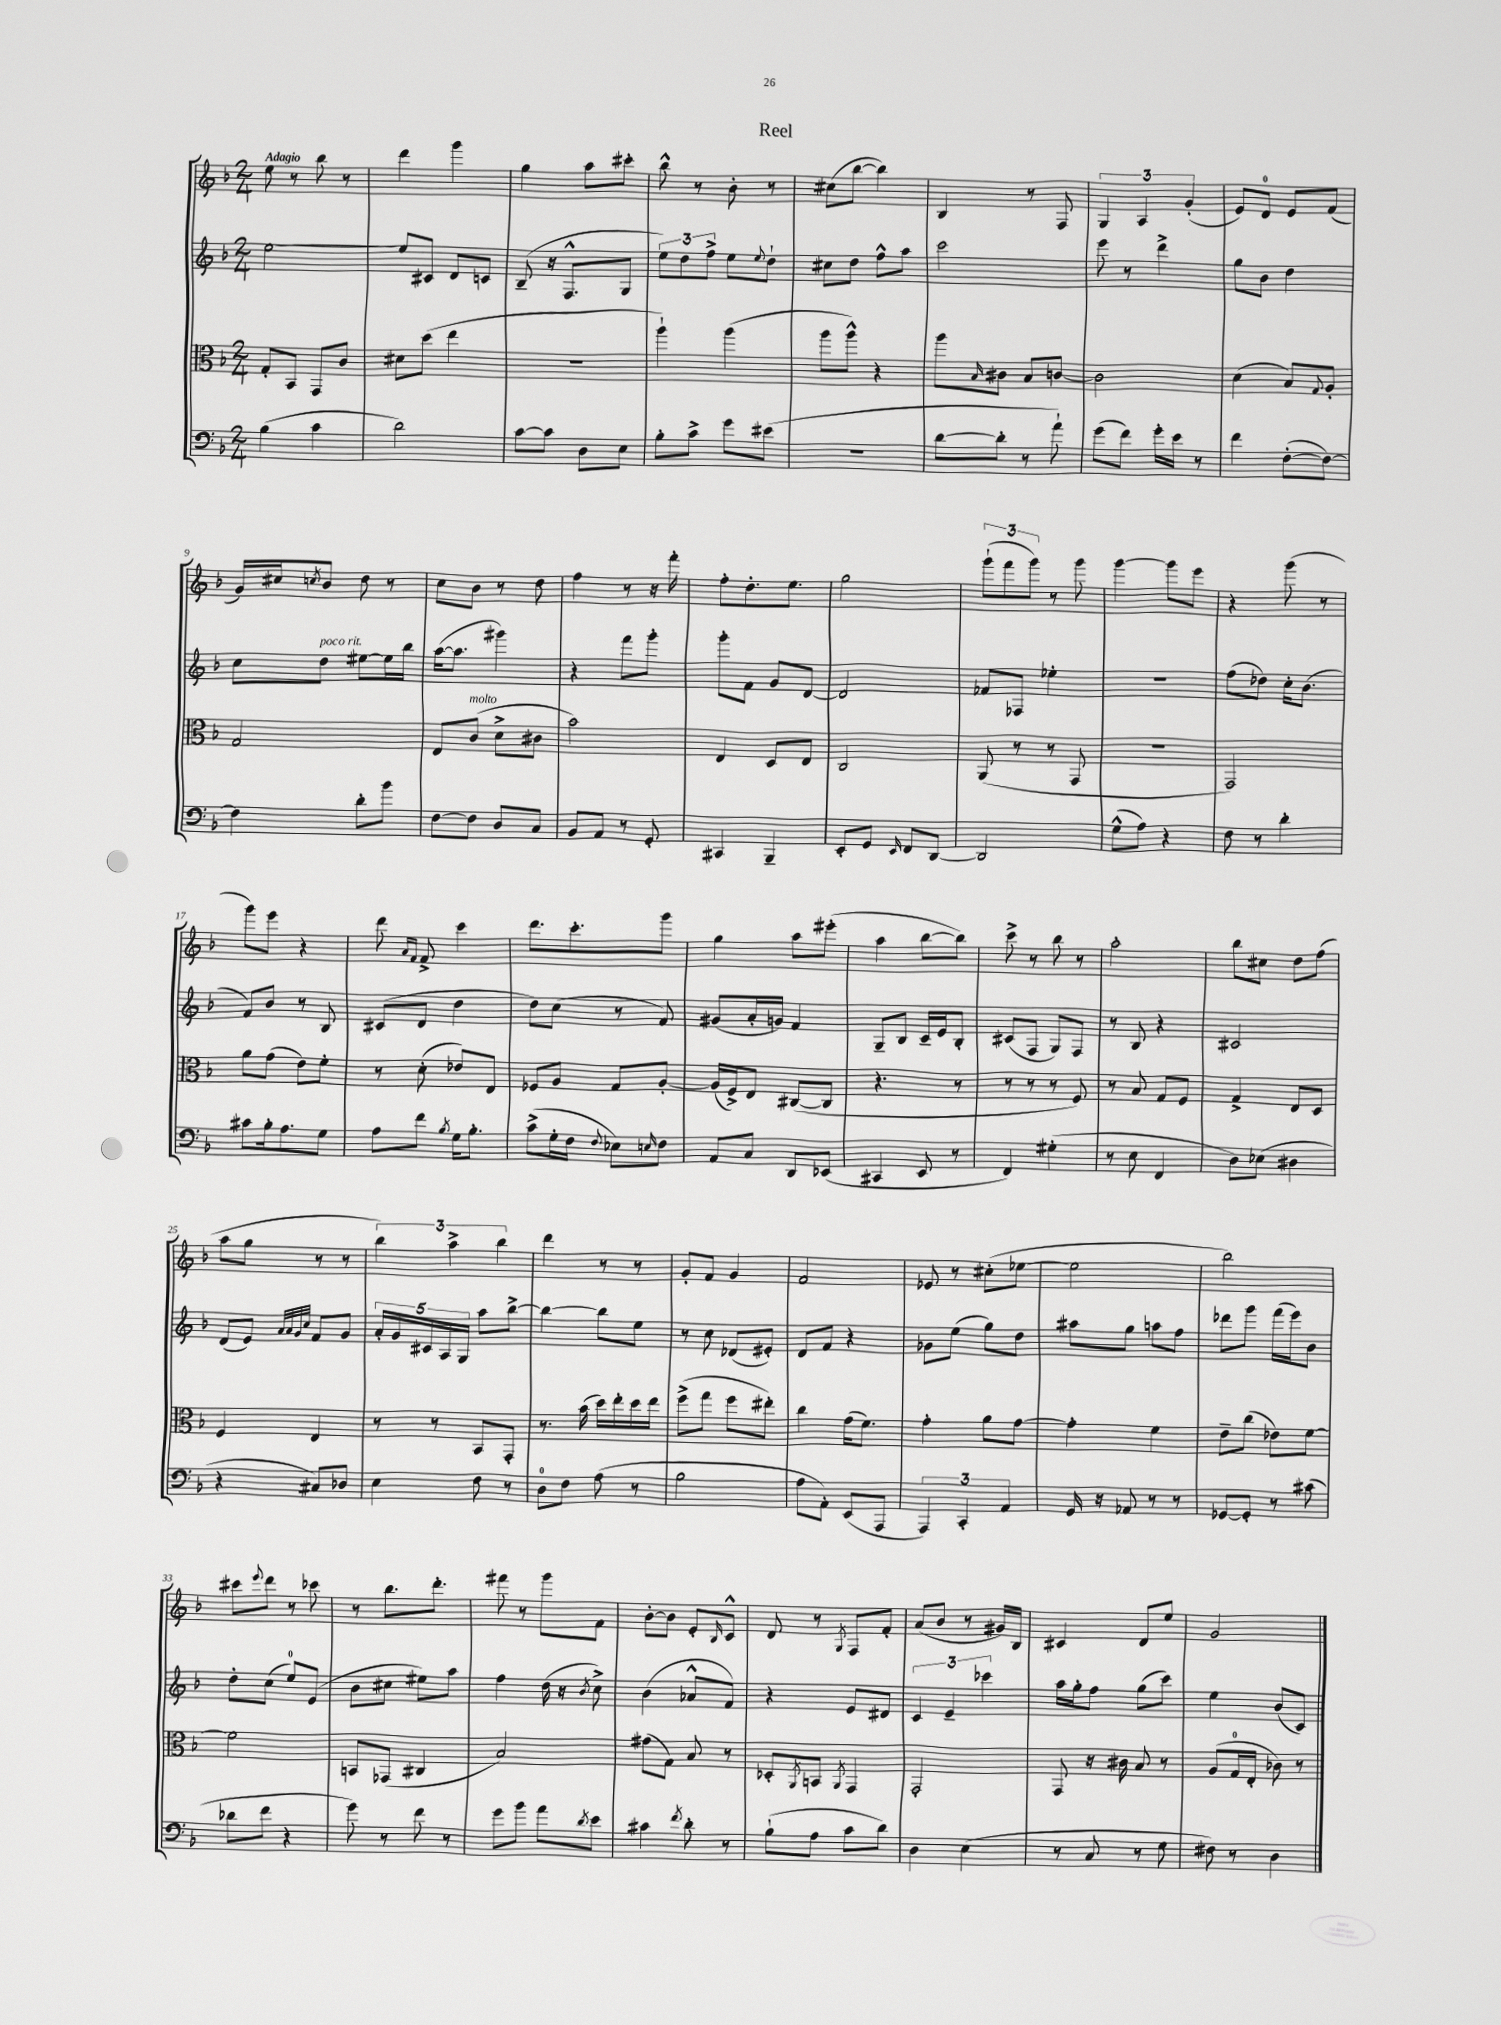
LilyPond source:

\header { title = "Reel" }
<<
\new StaffGroup <<
\new Staff = "s0" {
    \clef treble \key f \major \numericTimeSignature \time 2/4 \tempo "Adagio"
    e''8 r8 bes''8 r8 |
    d'''4 g'''4 |
    g''4 a''8 cis'''8-. |
    bes''8-^ r8 bes'8-. r8 |
    cis''8( bes''8~ bes''4) |
    bes4 r8 f8 |
    \tuplet 3/2 { g4 a4 g'4-.( } |
    e'8) d'8-0 e'8 f'8( |
    g'16) cis''16 \acciaccatura { c''8 } bes'8 d''8 r8 |
    c''8 bes'8 r8 d''8 |
    f''4 r8 r16 f'''16-. |
    f''8-. d''8.-. e''8. |
    g''2 |
    \tuplet 3/2 { g'''8-!( f'''8 g'''8) } r8 g'''8 |
    g'''4~ g'''8 e'''8 |
    r4 g'''8( r8 |
    g'''8) e'''8 r4 |
    d'''8 \grace { a'16 f'16 } f'8-> c'''4 |
    d'''8. c'''8.-. g'''8 |
    g''4 a''8 eis'''8-.( |
    a''4 bes''8~ bes''8) |
    c'''8-> r8 bes''8 r8 |
    a''2-. |
    bes''8 cis''8 d''8 f''8( |
    a''8 g''8 r8 r8 |
    \tuplet 3/2 { bes''4) a''4-> bes''4 } |
    d'''4 r8 r8 |
    g'8-. f'8 g'4 |
    f'2 |
    ees'8 r8 cis''8-.( ees''8~ |
    ees''2 |
    bes''2) |
    cis'''8 \appoggiatura { e'''8 } d'''8 r8 ces'''8 |
    r8 bes''8. d'''8.-. |
    fis'''8 r8 g'''8 f'8 |
    bes'8~-. bes'8 e'8-. \grace { bes16 } c'8-^ |
    d'8 r8 \acciaccatura { g8 } f8 f'8-. |
    a'8( bes'8 r8 gis'16) bes16 |
    cis'4 d'8 e''8 |
    g'2 \bar "|." |
}
\new Staff = "s1" {
    \clef treble \key f \major \numericTimeSignature \time 2/4
    e''2~ |
    e''8 cis'8 d'8 c'8 |
    bes8--( r16 f8.-^ g8 |
    \tuplet 3/2 { e''8) d''8 f''8-> } e''8 \appoggiatura { e''8 } d''8-! |
    cis''8 d''8 f''8-^ a''8 |
    c'''2 |
    e'''8 r8 d'''4-> |
    g''8 bes'8 d''4 |
    c''8 d''8^\markup { \italic "poco rit." } eis''8~ eis''16 bes''16 |
    a''16~( a''8. gis'''4) |
    r4 f'''8 g'''8-. |
    g'''8-. f'8 g'8 d'8~ |
    d'2 |
    fes'8 fes8 ees''4-. |
    R2 |
    f''8( des''8) c''16-. bes'8.( |
    f'8) bes'8 r8 bes8 |
    cis'8( d'8 d''4 |
    d''8) c''8( r8 f'8) |
    gis'8( a'16-. g'16) f'4 |
    g8-- bes8 c'16-- e'16 bes8-. |
    cis'8( f8 g8) f8 |
    r8 bes8 r4 |
    cis'2 |
    d'8( e'8) \grace { a'32 a'32 g'32 c''32 } f'8 g'8 |
    \tuplet 5/4 { a'16-. g'16 cis'16 a16 g16 } a''8 bes''8~-> |
    bes''4~ bes''8 e''8 |
    r8 c''8 des'8( eis'8-.) |
    d'8 f'8 r4 |
    ges'8 e''8( g''8) d''8 |
    ais''8 g''8 a''8 f''8 |
    des'''8 g'''8 f'''16( e'''16) bes'8 |
    d''8-. c''8( e''8-0) e'8( |
    bes'8 cis''8 eis''8) a''8 |
    f''4 d''16( r16 \acciaccatura { bes'8 } c''8->) |
    bes'4( aes'8-^ f'8) |
    r4 e'8 dis'8 |
    \tuplet 3/2 { c'4 e'4-- ces'''4 } |
    a''16 g''16-. f''8 g''8( c'''8) |
    e''4 bes'8( c'8) \bar "|." |
}
\new Staff = "s2" {
    \clef alto \key f \major \numericTimeSignature \time 2/4
    g8-. bes,8 g,8 c'8 |
    dis'8 d''8( e''4 |
    r2 |
    a''4-!) a''4( |
    a''8 a''8-^) r4 |
    a''8 \grace { bes16 } cis'8 bes8 c'8~ |
    c'2 |
    d'4( bes8) \appoggiatura { g8 } a8-. |
    g2 |
    e8 c'8^\markup { \italic "molto" }( d'8-> cis'8 |
    bes'2) |
    e4 d8 e8 |
    c2 |
    a,8( r8 r8 g,8 |
    r2 |
    g,2) |
    a'8 g'8( e'8) f'8-. |
    r8 d'8-.( ees'8) e8 |
    fes8 a8 g8 a8~-. |
    a16( f16->) e8 cis8~( cis8 |
    r4. r8 |
    r8 r8 r8 f8) |
    r8 bes8 g8 f8 |
    g4-> e8 d8 |
    f4 e4 |
    r8 r8 bes,8 g,8-. |
    r8. bes'16( d''16) e''16-. d''16 e''16 |
    f''8->( g''8 f''8 eis''8-.) |
    c''4 g'16( f'8.) |
    g'4-. a'8 g'8~ |
    g'4-. f'4 |
    e'8-- c''8( ees'8) f'8~ |
    f'2 |
    b,8 ges,8( cis4 |
    bes2) |
    gis'8( g8) bes8 r8 |
    des8-. \acciaccatura { a,8 } b,8 \acciaccatura { a,8 } g,4 |
    g,2-. |
    g,8 r16 cis'16 bes8 r8 |
    a8( g16-0 e16-. ces'8) r8 \bar "|." |
}
\new Staff = "s3" {
    \clef bass \key f \major \numericTimeSignature \time 2/4
    bes4( c'4 |
    d'2) |
    c'8~ c'8 d8 e8 |
    bes8-. c'8-> g'8 eis'8( |
    R2 |
    d'8~ d'8-. r8 a'8-!) |
    g'8( f'8) g'16-. e'16 r8 |
    f'4 f8~-.( f8~) |
    f4 d'8-. bes'8 |
    f8~ f8 d8 c8 |
    bes,8 a,8 r8 g,8-. |
    cis,4 bes,,4-- |
    e,8-. g,8 \grace { e,16 } f,8 d,8~ |
    d,2 |
    g8-^( a8) r4 |
    f8 r8 d'4-. |
    cis'8 bes16-. a8. g8 |
    a8 f'8 \acciaccatura { bes8 } g16 bes8.-. |
    c'8->( g16-. f16 \appoggiatura { f8 } ees8) \grace { e16 } f8 |
    a,8 c8 d,8 ees,8( |
    cis,4 e,8 r8 |
    f,4) gis4-.( |
    r8 e8 f,4 |
    d8) ees8( dis4 |
    r4 cis8) des8 |
    e4 f8 r8 |
    d8-0 f8 a8( r8 |
    bes2 |
    a8 a,8-.) e,8( a,,8 |
    \tuplet 3/2 { a,,4) c,4-. a,4 } |
    g,16 r16 aes,8 r8 r8 |
    ges,8~ ges,8-. r8 cis'8( |
    des'8 f'8 r4 |
    g'8) r8 f'8 r8 |
    g'8 bes'8 a'8 \acciaccatura { d'8 } e'8 |
    cis'4 \acciaccatura { f'8 } d'8-. r8 |
    bes8-!( a8 c'8 d'8) |
    d4 e4( |
    r8 c8 r8 g8 |
    fis8) r8 d4 \bar "|." |
}
>>
>>
